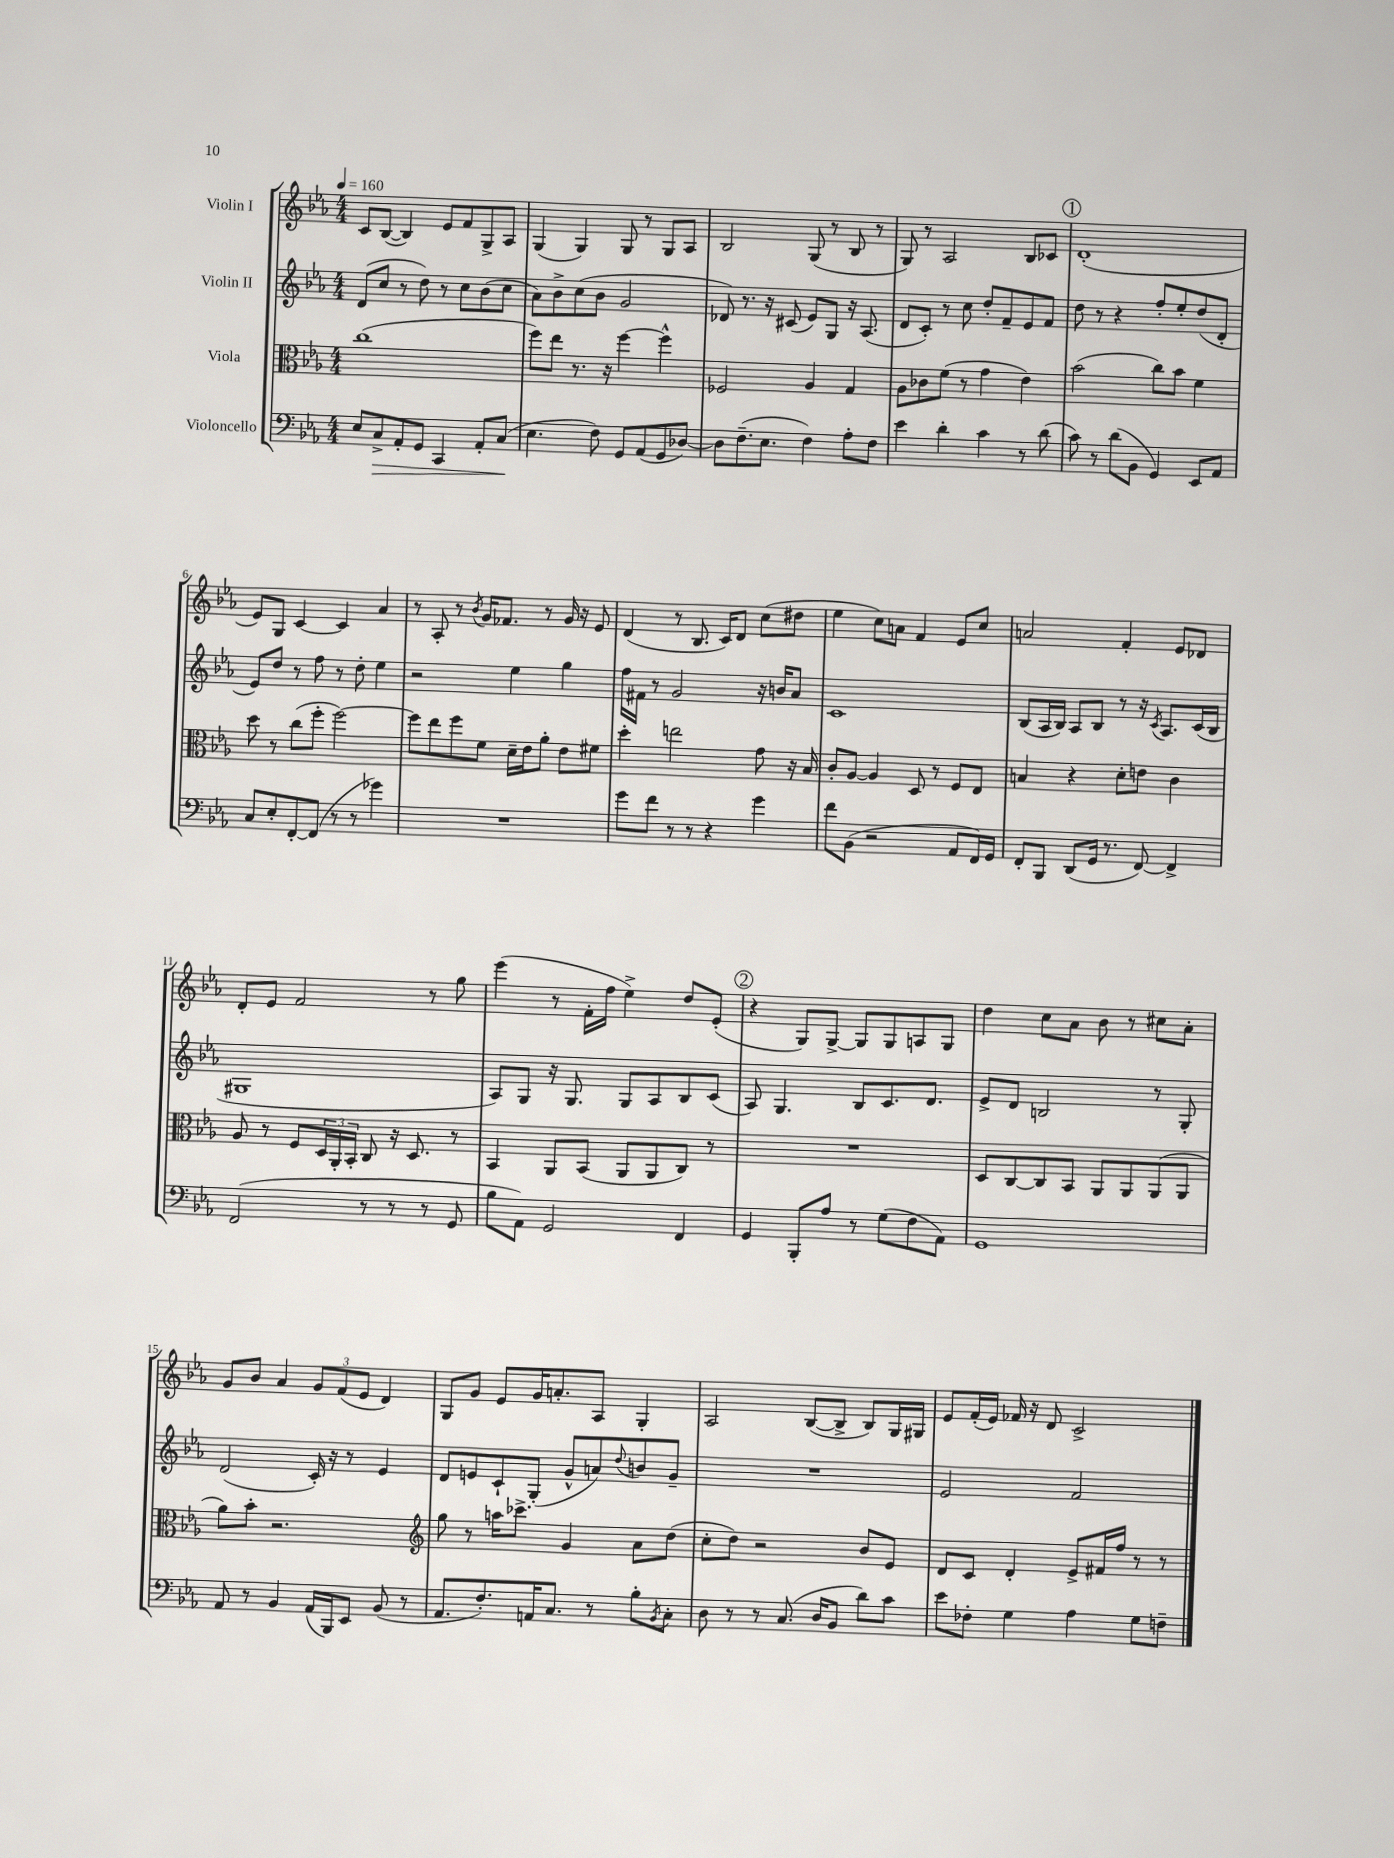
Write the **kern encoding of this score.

**kern	**kern	**kern	**kern
*staff4	*staff3	*staff2	*staff1
*clefF4	*clefC3	*clefG2	*clefG2
*k[b-e-a-]	*k[b-e-a-]	*k[b-e-a-]	*k[b-e-a-]
*M4/4	*M4/4	*M4/4	*M4/4
*MM160	*MM160	*MM160	*MM160
8E-/L	(1cc	(8d/L	8c/L
8C^/	.	8cc/J	([8B-/J
8AA-'/	.	8r	4B-/])
8GG/J	.	8dd\)	.
4CC/	.	8r	8e-/L
.	.	8cc\L	8f/
8AA-'/L	.	(8b-\	8G^/
(8C/J	.	8cc\J	8A-/J
=	=	=	=
4.E-\	8ff\L)	8a-\L)	(4G/
.	8ee-\J	8b-^\	.
.	8.r	(8cc\	4G/)
8F\)	.	8b-\J	.
.	16r	.	.
8GG/L	[4ff\	2g/	8G/
(8AA-/	.	.	8r
8GG/	4ff^^\]	.	8G/L
[8D-/J)	.	.	8A-/J
=	=	=	=
8D-\]L	2F-/	8d-/)	2B-/
(8.F~\	.	8.r	.
8.E-\J	.	16r	.
.	.	(8c#/	.
4F\)	4A-/	8e-/L)	(8G/
.	.	8G/J	8r
8A-'\L	4G/	16r	8B-/
.	.	(8.A-/	.
8F\J	.	.	8r
=	=	=	=
4e-\	8A-\L	8d/L	8G/)
.	8c-\	8c'/J)	8r
4d'\	(8f\J	8r	2A-/
.	8r	8cc\	.
4c\	4g\	8dd'/L	.
.	.	8f~/	.
8r	4e-\)	8e-/	8B-/L
(8d\	.	8f/J	8c-/J
=	=	=	=
8c\)	(2b-\	8dd\	(1d'
8r	.	8r	.
(8d\L	.	4r	.
8BB-\J	.	.	.
4GG/)	8cc\L)	8ff'/L	.
.	8b-\J	8ee-'/	.
8EE-/L	4f\	(8dd/	.
8AA-/J	.	8d'/J	.
=	=	=	=
8C/L	8dd\	8e-/L)	8e-/L)
8E-'/	8r	8dd/J	8G/J
[8FF'/	(8cc\L	8r	[4c/
(8FF/]J	8ff'\J	8ff\	.
8r	[2ff\)	8r	4c/]
8r	.	8dd'\	.
4g-\)	.	4ee-\	4a-/
=	=	=	=
1r	8ff\]L	2r	8r
.	8ee-\	.	8A-'/
.	8ff\	.	8r
.	.	.	8qb-/
.	8f\J	.	16g/LK
.	.	.	8.f-/J
.	16d~\LL	4ee-\	.
.	16e-\J	.	.
.	8a-'\J	.	8r
.	8e-\L	4gg\	16g/
.	.	.	16r
.	8f#\J	.	8e-/
=	=	=	=
8g\L	4dd'\	16ff\LL	(4d/
.	.	16f#\JJ	.
8f\J	.	8r	.
8r	2ee\	2g/	8r
8r	.	.	8.B-/
4r	.	.	.
.	.	.	16c/LK)
.	.	.	8d/J
4g\	8g\	16r	(8cc\L
.	.	16b/LK	.
.	16r	8a-/J	8dd#\J
.	16B-/	.	.
=	=	=	=
8f\L	8c'/L	1c	4ee-\
(8BB-\J	[8A-/J	.	.
2r	4A-/]	.	8cc\L)
.	.	.	8a\J
.	8D/	.	4f/
.	8r	.	.
8AA-/L	8F/L	.	8e-/L
16FF/L)	8E-/J	.	8cc/J
16GG/JJ	.	.	.
=	=	=	=
8FF'/L	4B/	(8B-/L	2a/
8BBB-/J	.	16A-/L	.
.	.	16B-/JJ)	.
(8DD/L	4r	8A-/L	.
16GG/Jk	.	8B-/J	.
8.r	.	.	.
.	8d'\L	8r	4f'/
[8FF/)	8e\J	16r	.
.	.	8qc/	.
.	.	8.A-/L	.
4FF^/]	4c\	.	8e-/L
.	.	(16c/L	8d-/J
.	.	16B-/JJ	.
=	=	=	=
(2FF/	8A-/	1G#	8d'/L
.	8r	.	8e-/J
.	8F/L	.	2f/
.	24D/L	.	.
.	24AA-'/	.	.
.	24BB-'/JJ	.	.
8r	8C/	.	.
8r	16r	.	.
.	8.D/	.	.
8r	.	.	8r
8GG/	8r	.	8gg\
=	=	=	=
8B-\L	4BB-/	8A-/L)	(4eee-\
8AA-\J)	.	8G/J	.
2GG/	8AA-/L	16r	8r
.	.	8.G/	.
.	(8BB-/J	.	16f'\LL
.	.	.	16ff\JJ
.	8AA-/L	8G/L	4ee-^\)
.	8AA-/	8A-/	.
4FF/	8C/J)	8B-/	8dd/L
.	8r	(8c/J	(8e-'/J
=	=	=	=
4GG/	1r	8A-/)	4r
.	.	4.G/	.
8BBB-'/L	.	.	8G/L)
8A-/J	.	.	[8G^/J
8r	.	8B-/L	8G/]L
(8G\L	.	8.c/	8G/
8F\	.	.	8A/
.	.	8.d/J	.
8AA-\J)	.	.	8G/J
=	=	=	=
1GG	8D/L	8e-^/L	4dd\
.	[8C/	8d/J	.
.	8C/]	2B/	8cc\L
.	8BB-/J	.	8a-\J
.	8AA-/L	.	8b-\
.	8AA-/	.	8r
.	(8AA-/	8r	8cc#\L
.	8AA-/J	8G'/	8a-'\J
=	=	=	=
8AA-/	8a-\L)	(2d/	8g/L
8r	8b-'\J	.	8b-/J
4BB-/	2.r	.	4a-/
(16AA-/LL	.	16c'/)	12g/L
16BBB-/J)	.	16r	.
.	.	.	(12f/
8EE-/J	.	8r	.
.	.	.	12e-/J
(8BB-/	.	4e-/	4d/)
8r	.	.	.
=	=	=	=
*	*clefG2	*	*
8.AA-/L	8gg\	8d/L	8G/L
.	8r	8e/	8g/J
8.F'/)	.	.	.
.	16aa\LK	8c`/	8e-/L
.	8.ccc-^\J	.	.
16AA/K	.	(8G'/J	16g/K
8.C/J	.	.	8.a'/
.	4g/	8g^^/L	.
8r	.	8a/)	8A-/J
.	.	8qqdd/	.
8B-'\L	8a-\L	8b/	4G'/
8qBB-/	.	.	.
8C'\J	(8dd\J	8g~/J	.
=	=	=	=
8D\	8cc'\L	1r	2A-/
8r	8dd\J)	.	.
8r	2r	.	.
(8.C/	.	.	.
.	.	.	([8B-/L
16D/LK	.	.	.
8BB-/J	.	.	8B-^/]J
8d\L)	8b-/L	.	8B-/L)
8c\J	8e-/J	.	16G/L
.	.	.	16G#/JJ
=	=	=	=
8e-\L	8d/L	2e-/	8e-/L
8F-'\J	8c/J	.	(16f'/L
.	.	.	16e-/JJ)
4G\	4d'/	.	16f-/
.	.	.	16r
.	.	.	8d/
4A-\	8e-^/L	2f/	2c^/
.	16f#/L	.	.
.	16ff/JJ	.	.
8G\L	8r	.	.
8F~\J	8r	.	.
==	==	==	==
*-	*-	*-	*-
